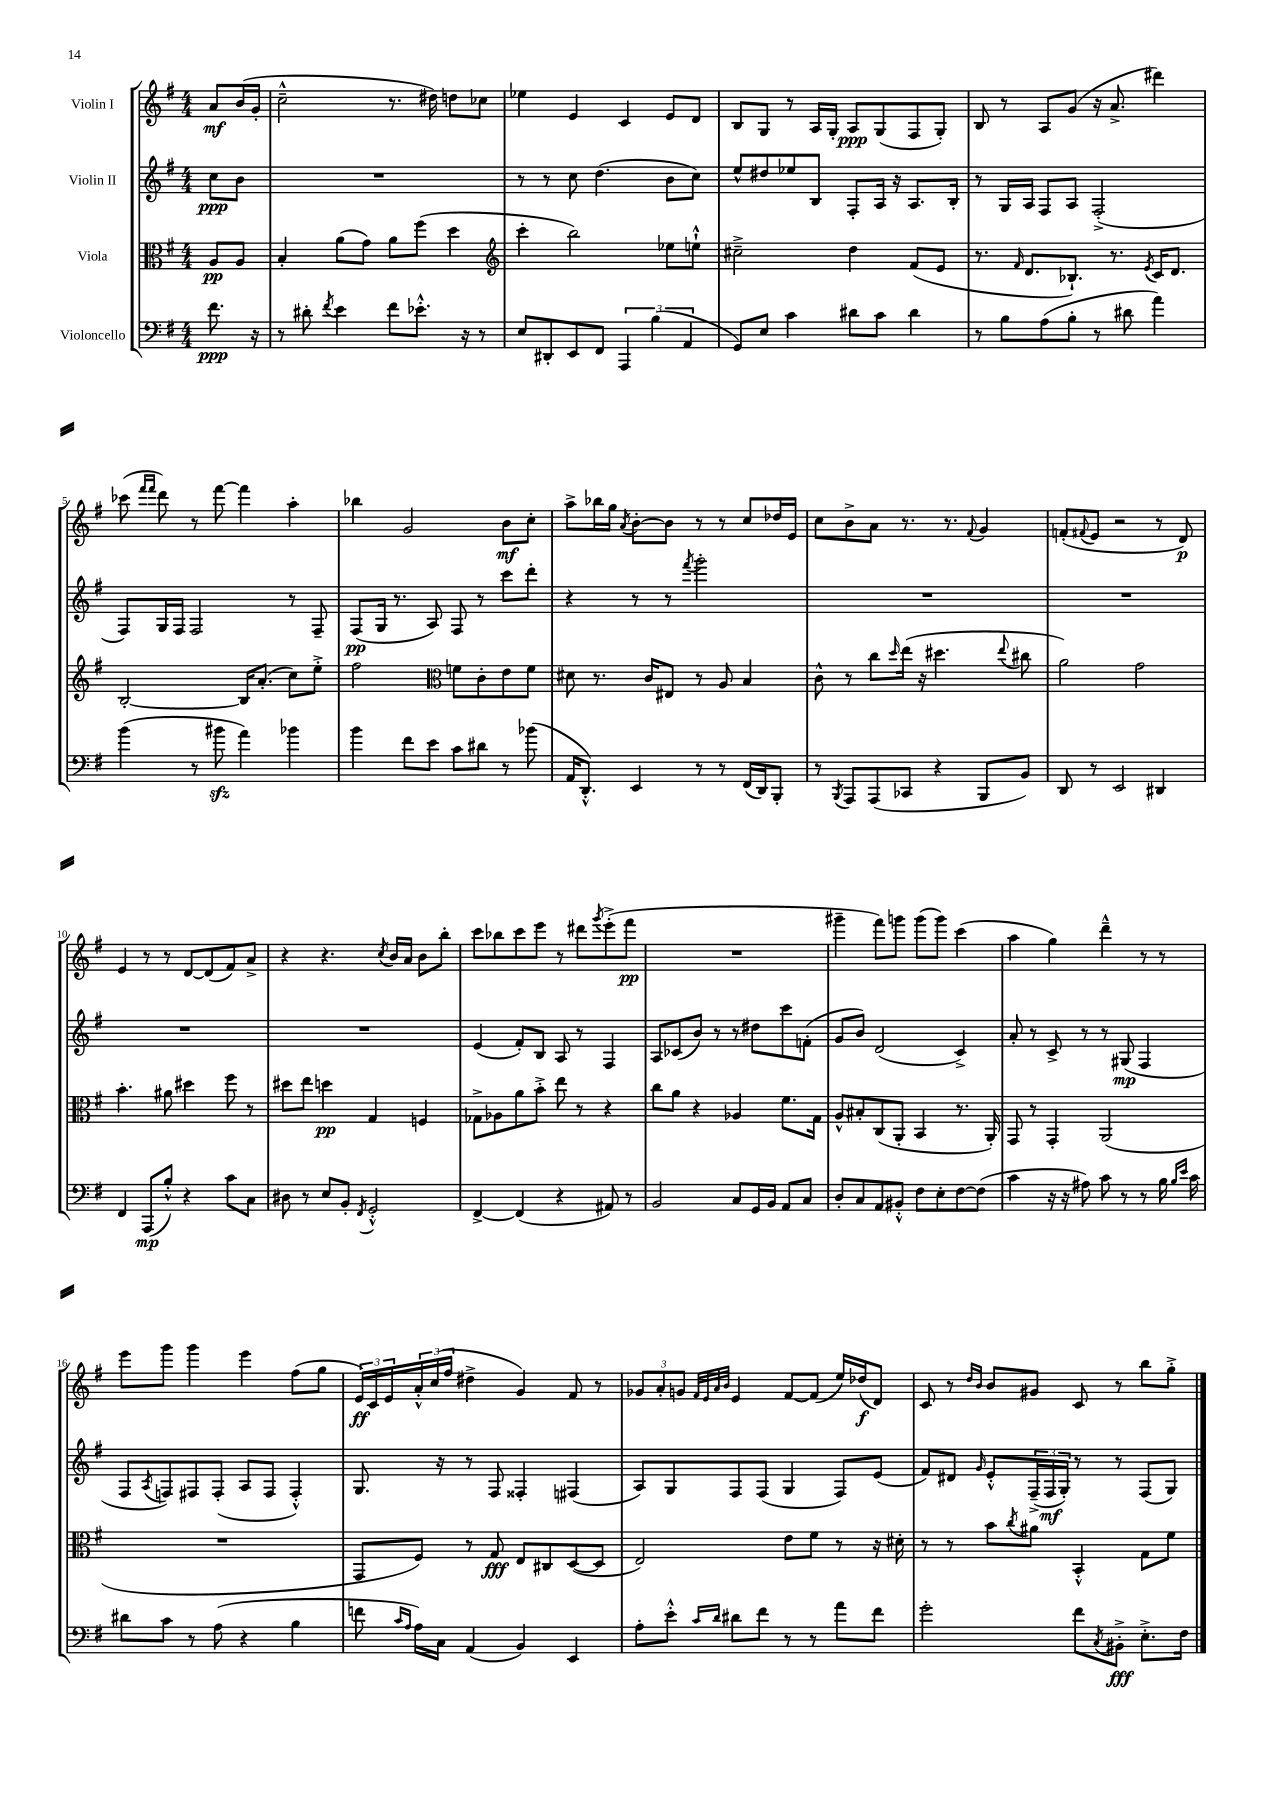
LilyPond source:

<<
\new StaffGroup <<
\new Staff = "s0" \with { instrumentName = "Violin I" } {
    \clef treble \key g \major \numericTimeSignature \time 4/4 \partial 4
    a'8\mf b'16( g'16-. |
    c''2---^ r8. dis''16) d''8 ces''8 |
    ees''4 e'4 c'4 e'8 d'8 |
    b8 g8 r8 a16 g16-. a8\ppp g8( fis8 g8-.) |
    b8 r8 a8 g'8( r16 a'8.-> dis'''4) |
    ces'''8( \grace { fis'''16 fis'''16 } d'''8) r8 fis'''8~ fis'''4 a''4-. |
    bes''4 g'2 b'8\mf c''8-. |
    a''8-> bes''16 g''16 \acciaccatura { a'8 } b'8~-. b'8 r8 r8 c''8 des''16 e'16 |
    c''8 b'8-> a'8 r8. r8. \appoggiatura { fis'8 } g'4 |
    f'8-.( \appoggiatura { fis'8 } e'8 r2 r8 d'8\p) |
    e'4 r8 r8 d'8~ d'8( fis'8) a'8-> |
    r4 r4. \acciaccatura { c''8 } b'16 a'16 b'8 b''8-. |
    c'''8 bes''8 c'''8 e'''8 r8 dis'''8 \acciaccatura { g'''8 } e'''8-.->( fis'''8\pp |
    R1 |
    gis'''4-- fis'''8) g'''8 g'''8( g'''8) c'''4( |
    a''4 g''4) d'''4---^ r8 r8 |
    e'''8 g'''8 g'''4 e'''4 fis''8( g''8 |
    \tuplet 3/2 { e'16\ff) c'16 e'16 } \tuplet 3/2 { a'16-.-^ c''16( fis''16 } dis''4-> g'4) fis'8 r8 |
    \tuplet 3/2 { ges'8 a'8-. g'8 } \grace { fis'32 e'32 a'32 b'32 } e'4 fis'8~ fis'8( e''16) des''16\f( d'8) |
    c'8 r8 \grace { d''16 b'16 } b'8 gis'8 c'8 r8 b''8 g''8-.-> \bar "|." |
}
\new Staff = "s1" \with { instrumentName = "Violin II" } {
    \clef treble \key g \major \numericTimeSignature \time 4/4 \partial 4
    c''8\ppp b'8 |
    R1 |
    r8 r8 c''8 d''4.( b'8 c''8) |
    e''8-^ dis''8 ees''8 b8 fis8-. a16 r16 a8. b16-. |
    r8 g16 a16 fis8 a8 fis2-.->( |
    fis8) g16 fis16 fis2 r8 fis8-- |
    fis8\pp( g16 r8. a8) fis8 r8 c'''8 d'''8-. |
    r4 r8 r8 \acciaccatura { fis'''8 } g'''2-. |
    R1 |
    R1 |
    R1 |
    R1 |
    e'4( fis'8-.) b8 a8 r8 fis4 |
    a8 ces'8( b'8) r8 r8 dis''8 c'''8 f'8-.( |
    g'8 b'8) d'2( c'4->) |
    a'8-. r8 c'8-> r8 r8 gis8\mp( fis4 |
    fis8 \acciaccatura { a8 } f8) fis8 fis8-.( a8 fis8 fis4-.-^) |
    g8. r16 r8 fis8 fisis4-. fis4( |
    a8) g8 fis8 fis8( g4 fis8) e'8( |
    fis'8) dis'8 \grace { g'16 } e'8-.-^ \tuplet 3/2 { fis16--->( fis16\mf g16-.) } r8 r8 fis8( g8) \bar "|." |
}
\new Staff = "s2" \with { instrumentName = "Viola" } {
    \clef alto \key g \major \numericTimeSignature \time 4/4 \partial 4
    a8\pp a8 |
    b4-. a'8( g'8) a'8 fis''8( d''4 |
    \clef treble c'''4-. b''2) ees''8 e''8-!-^ |
    cis''2---> d''4 fis'8( e'8 |
    r8. \grace { fis'16 } d'8. bes8.-!) r8. \acciaccatura { e'8 } c'16 d'8. |
    b2~-. b16 a'8.-.( c''8) e''8-.-> |
    fis''2 \clef alto f'8 c'8-. e'8 f'8 |
    dis'8 r8. c'16 eis8 r8 a8 b4 |
    c'8-^ r8 c''8 \grace { d''16 } e''16( r16 dis''4. \appoggiatura { e''8 } cis''8 |
    a'2) g'2 |
    b'4.-. ais'8 dis''4 fis''8 r8 |
    dis''8 e''8 d''4\pp g4 f4 |
    ges8-> aes8 a'8 b'8-.-> e''8 r8 r4 |
    c''8 a'8 r4 aes4 fis'8. g16 |
    a8-^ bis8-. c8( a,8-. b,4 r8. a,16-.) |
    g,8 r8 g,4-. a,2( |
    R1 |
    g,8 fis8) r8 g8\fff e8 cis8 d8~( d8 |
    e2) e'8 fis'8 r8 r16 dis'16-. |
    r8 r8 b'8 \acciaccatura { c''8 } ais'8 b,4-.-^ g8 fis'8 \bar "|." |
}
\new Staff = "s3" \with { instrumentName = "Violoncello" } {
    \clef bass \key g \major \numericTimeSignature \time 4/4 \partial 4
    fis'8.\ppp r16 |
    r8 dis'8-. \acciaccatura { fis'8 } e'4 fis'8 ees'8.-.-^ r16 r8 |
    e8 dis,8-. e,8 fis,8 \tuplet 3/2 { a,,4 b4( a,4 } |
    g,8) e8 c'4 dis'8 c'8 dis'4 |
    r8 b8 a8( b8-. r8 dis'8 a'4) |
    b'4( r8 bis'8\sfz a'4) bes'4 |
    b'4 fis'8 e'8 c'8 dis'8 r8 bes'8( |
    a,16 d,8.-.-^) e,4 r8 r8 fis,16( d,16) b,,8-. |
    r8 \acciaccatura { b,,8 } a,,8 a,,8( ces,8 r4 b,,8 b,8) |
    d,8 r8 e,2 dis,4 |
    fis,4 a,,8\mp( b8-.-^) r4 c'8 c8 |
    dis8 r8 e8 b,8-. \acciaccatura { fis,8 } g,2-.-^ |
    fis,4~-> fis,4( r4 ais,8) r8 |
    b,2 c8 g,16 b,16 a,8 c8 |
    d8-. c8 a,8 bis,8-.-^ fis8 e8-. fis8~ fis8( |
    c'4 r16 r16 ais8) c'8 r8 r8 b16 \grace { b16 e'16 } c'16 |
    dis'8 c'8 r8 a8( r4 b4 |
    f'8 \grace { c'16 a16 } a16) c16 a,4( b,4) e,4 |
    a8-. e'8-.-^ \grace { c'16 d'16 } dis'8 fis'8 r8 r8 a'8 fis'8 |
    g'2-. fis'8 \acciaccatura { c8 } bis,8-.->\fff e8.-.-> fis16 \bar "|." |
}
>>
>>
